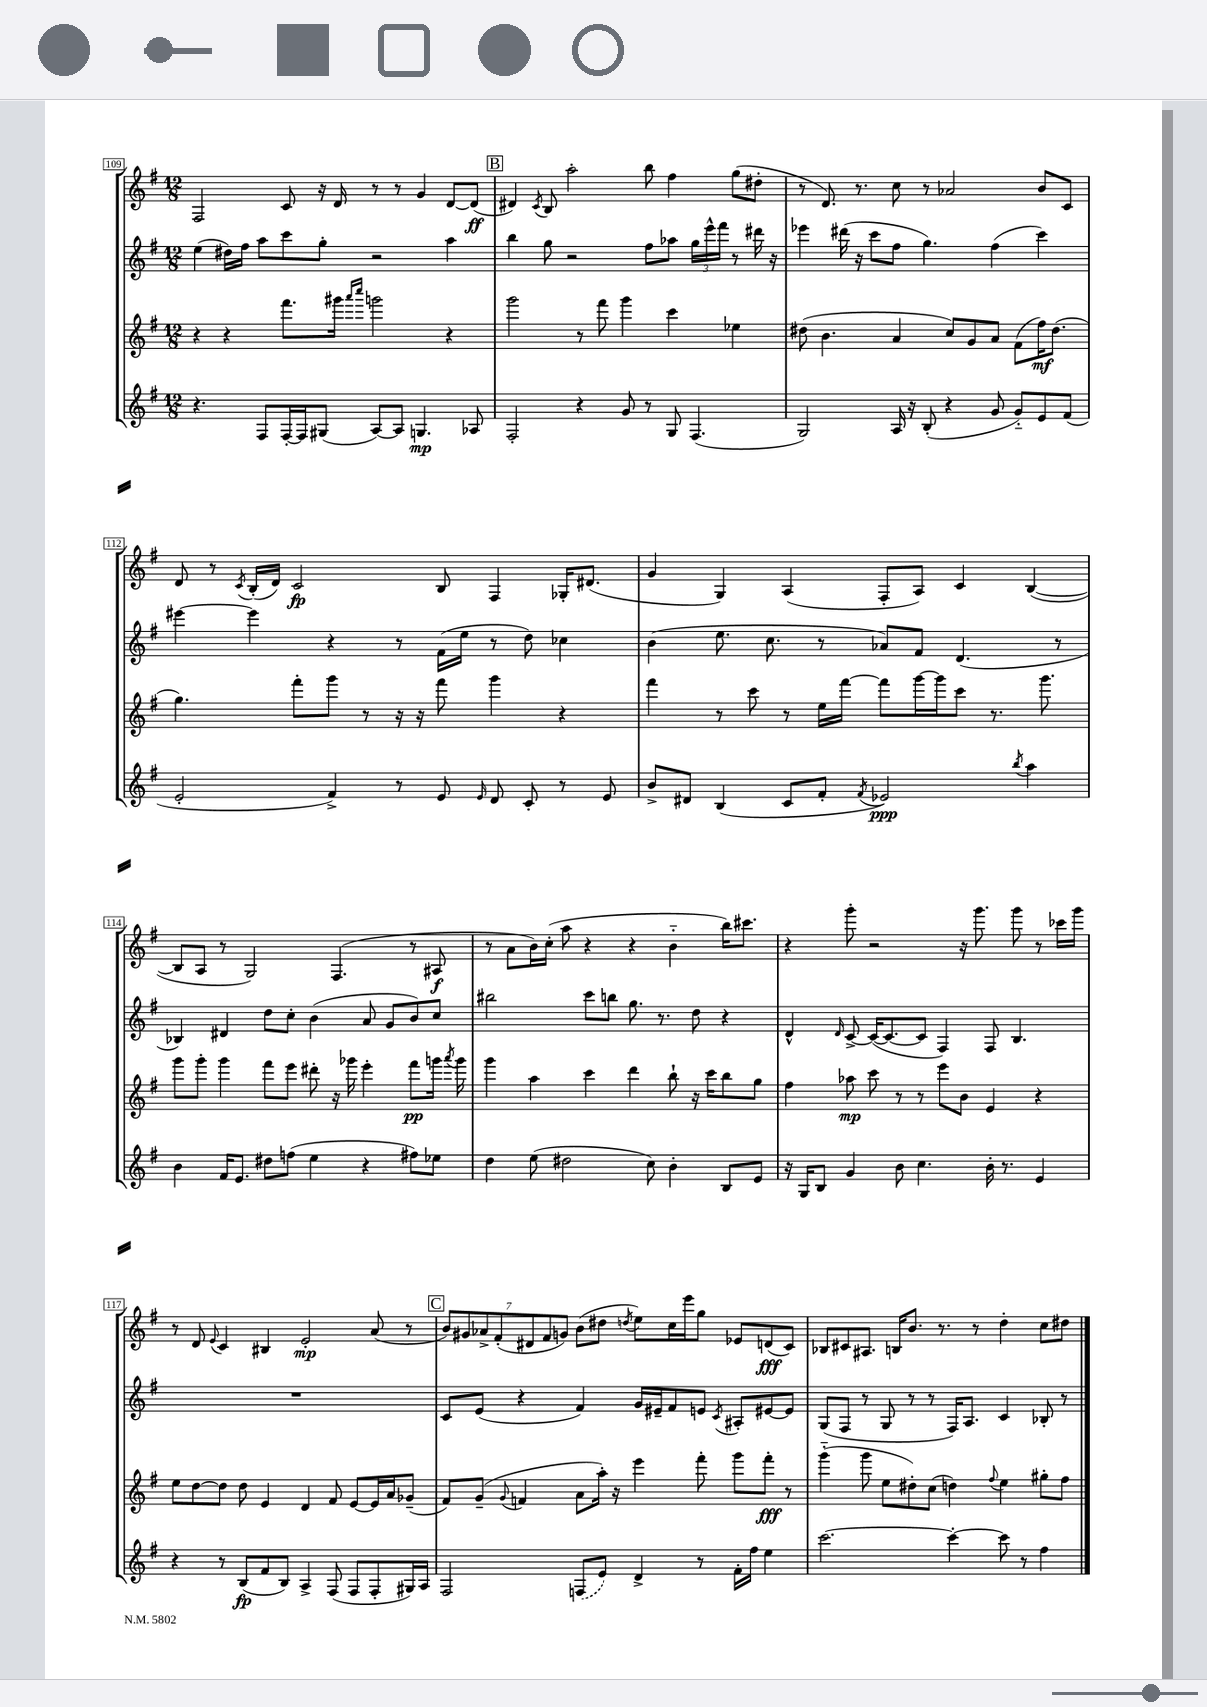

**kern	**kern	**kern	**kern
*staff4	*staff3	*staff2	*staff1
*clefG2	*clefG2	*clefG2	*clefG2
*k[f#]	*k[f#]	*k[f#]	*k[f#]
*M12/8	*M12/8	*M12/8	*M12/8
4.r	4r	(4ee	2F#
.	4r	16dd#)	.
.	.	16ff#	.
8F#	.	8aa	.
[16F#'	8.fff#	8ccc	8c
16F#]	.	.	.
(8G#	.	8gg'	16r
.	16ggg#	.	16d
.	16qqaaa	.	.
.	16qqcccc	.	.
[8A)	2ggg	2r	8r
8A]	.	.	8r
4.G	.	.	4g
.	4r	4aa	[8d
8A-	.	.	(8d]
=	=	=	=
2F#'	2ggg	4bb	4d#)
.	.	.	8qc
.	.	8gg	8B
.	.	2r	2aa'
4r	8r	.	.
.	8fff#	.	.
8g	4ggg	.	.
8r	.	8ff#	8bb
8G	4ccc	8aa-	4ff#
(4.F#	.	24gg	.
.	.	24eee^^	.
.	.	24fff#	.
.	4ee-	8r	(8gg
.	.	16ddd#	8dd#'
.	.	16r	.
=	=	=	=
2G)	(8dd#	4eee-	8r
.	4.b	.	8.d)
.	.	(16ddd#	.
.	.	16r	8.r
.	.	8ccc	.
16A	4a	8ff#	8cc
16r	.	.	.
(8B'	.	4.gg)	8r
4r	8cc)	.	2a-
.	8g	.	.
8g	8a	(4ff#	.
8g'~)	(8f#	.	.
8e	16ff#)	4ccc)	8b
.	(8.dd#	.	.
(8f#	.	.	8c
=	=	=	=
2e'	4.gg)	[4eee#	8d
.	.	.	8r
.	.	.	8qc
.	.	4eee#]	(16B'
.	.	.	16d)
.	8fff#'	.	2c
4f#^)	8ggg	4r	.
.	8r	.	.
8r	16r	8r	.
.	16r	.	.
8e	8fff#	(16f#	8B
.	.	16ee	.
16qqe	.	.	.
8d	4ggg	8r	4F#
8c'	.	8dd)	.
8r	4r	4cc-	16G-'
.	.	.	(8.d#
8e	.	.	.
=	=	=	=
8b^	4fff#	(4b	4g
8d#	.	.	.
(4B	8r	8.ee	4G)
.	8ccc	.	.
.	.	8.cc	.
8c	8r	.	(4A
8f#'	16ee	8r	.
.	[16fff#	.	.
8qf#	.	.	.
2e-)	8fff#]	8a-)	8F#'
.	[16ggg	8f#	8A)
.	16ggg]	.	.
.	8ccc	(4.d	4c
.	8.r	.	.
8qbb	.	.	.
4aa	.	.	([4B
.	8.ggg	.	.
.	.	8r	.
=	=	=	=
4b	8ggg	4B-)	8B]
.	8ggg'	.	8A
16f#	4ggg	4d#	8r
8.e	.	.	.
.	.	.	2G)
8dd#	8fff#	8dd	.
(8ff	8eee	8cc'	.
4ee	8ddd#'	(4b	.
.	16r	.	(4.F#
.	16ggg-	.	.
4r	4eee'	8a	.
.	.	8g	.
8ff#)	8fff#	8b)	8r
8ee-	16ggg	8cc	8A#
.	8qaaa	.	.
.	16ggg	.	.
=	=	=	=
4dd	4ggg	2bb#	8r
.	.	.	8a
(8ee	4aa	.	16b)
.	.	.	(16cc'
2dd#	.	.	8aa
.	4ccc	8ccc	4r
.	.	8bb	.
.	4ddd	8.gg	4r
8cc)	.	.	.
.	.	8.r	.
4b'	8bb`	.	4b'~
.	16r	8dd	.
.	16ccc	.	.
8B	8bb	4r	16bb)
.	.	.	8.ccc#
8e	8gg	.	.
=	=	=	=
16r	4ff#	4d^^	4r
16G	.	.	.
8B	.	.	.
.	.	16qqd	.
4g	8aa-	[8c^	8ggg'
.	8ccc	(16c_	2r
.	.	8.c_	.
8b	8r	.	.
4.cc	8r	8c]	.
.	8eee	4F#)	.
.	8b	.	16r
.	.	.	8.ggg
16b'	4e	8F#	.
8.r	.	.	.
.	.	4.B	8ggg
4e	4r	.	8r
.	.	.	16ccc-
.	.	.	16ggg
=	=	=	=
4r	8ee	1.r	8r
.	[8dd	.	8d
.	.	.	8qqe
8r	8dd]	.	4c
(8B	8dd	.	.
8f#	4e	.	4B#
8B)	.	.	.
4A^	4d	.	2e'
(8F#	8f#	.	.
8F#	[8e	.	.
8F#'	16e]	.	(8a
.	16a	.	.
16G#)	(8g-~	.	8r
16A	.	.	.
=	=	=	=
2F#	8f#)	8c	14b)
.	.	.	14g#
.	(8g~	(8e	.
.	.	.	14a-^
.	.	.	(14f#'
.	8qqg	.	.
.	4f	4r	.
.	.	.	14d#
.	.	.	14f#
.	.	.	14g)
(8F	8a	4f#)	(8b
8e)	16aa')	.	8dd#
.	16r	.	.
.	.	.	8qdd
4d^	4eee	16g	8ee)
.	.	16e#~	.
.	.	8f#	16cc
.	.	.	16eee
8r	8fff#'	8e	8gg
.	.	8qc	.
16f#'	8ggg	8A#'	8e-
16ff#	.	.	.
4ee	8fff#'	[8e#	(8d
.	8r	8e#]	8c)
=	=	=	=
[2.ccc	(4ggg'~	(8G	8B-
.	.	8F#	8c#
.	8ggg	8r	8.A#
.	8ee	8G	.
.	.	.	16B
.	8dd#')	8r	8.b
.	(8cc	8r	.
.	.	.	8.r
4ccc'_	4dd)	16F#)	.
.	.	8.A	.
.	.	.	8r
.	8qqff#	.	.
8ccc]	4ee	4c	4dd'
8r	.	.	.
4ff#	8gg#'	8B-'	8cc
.	8ff#	8r	8dd#
==	==	==	==
*-	*-	*-	*-
